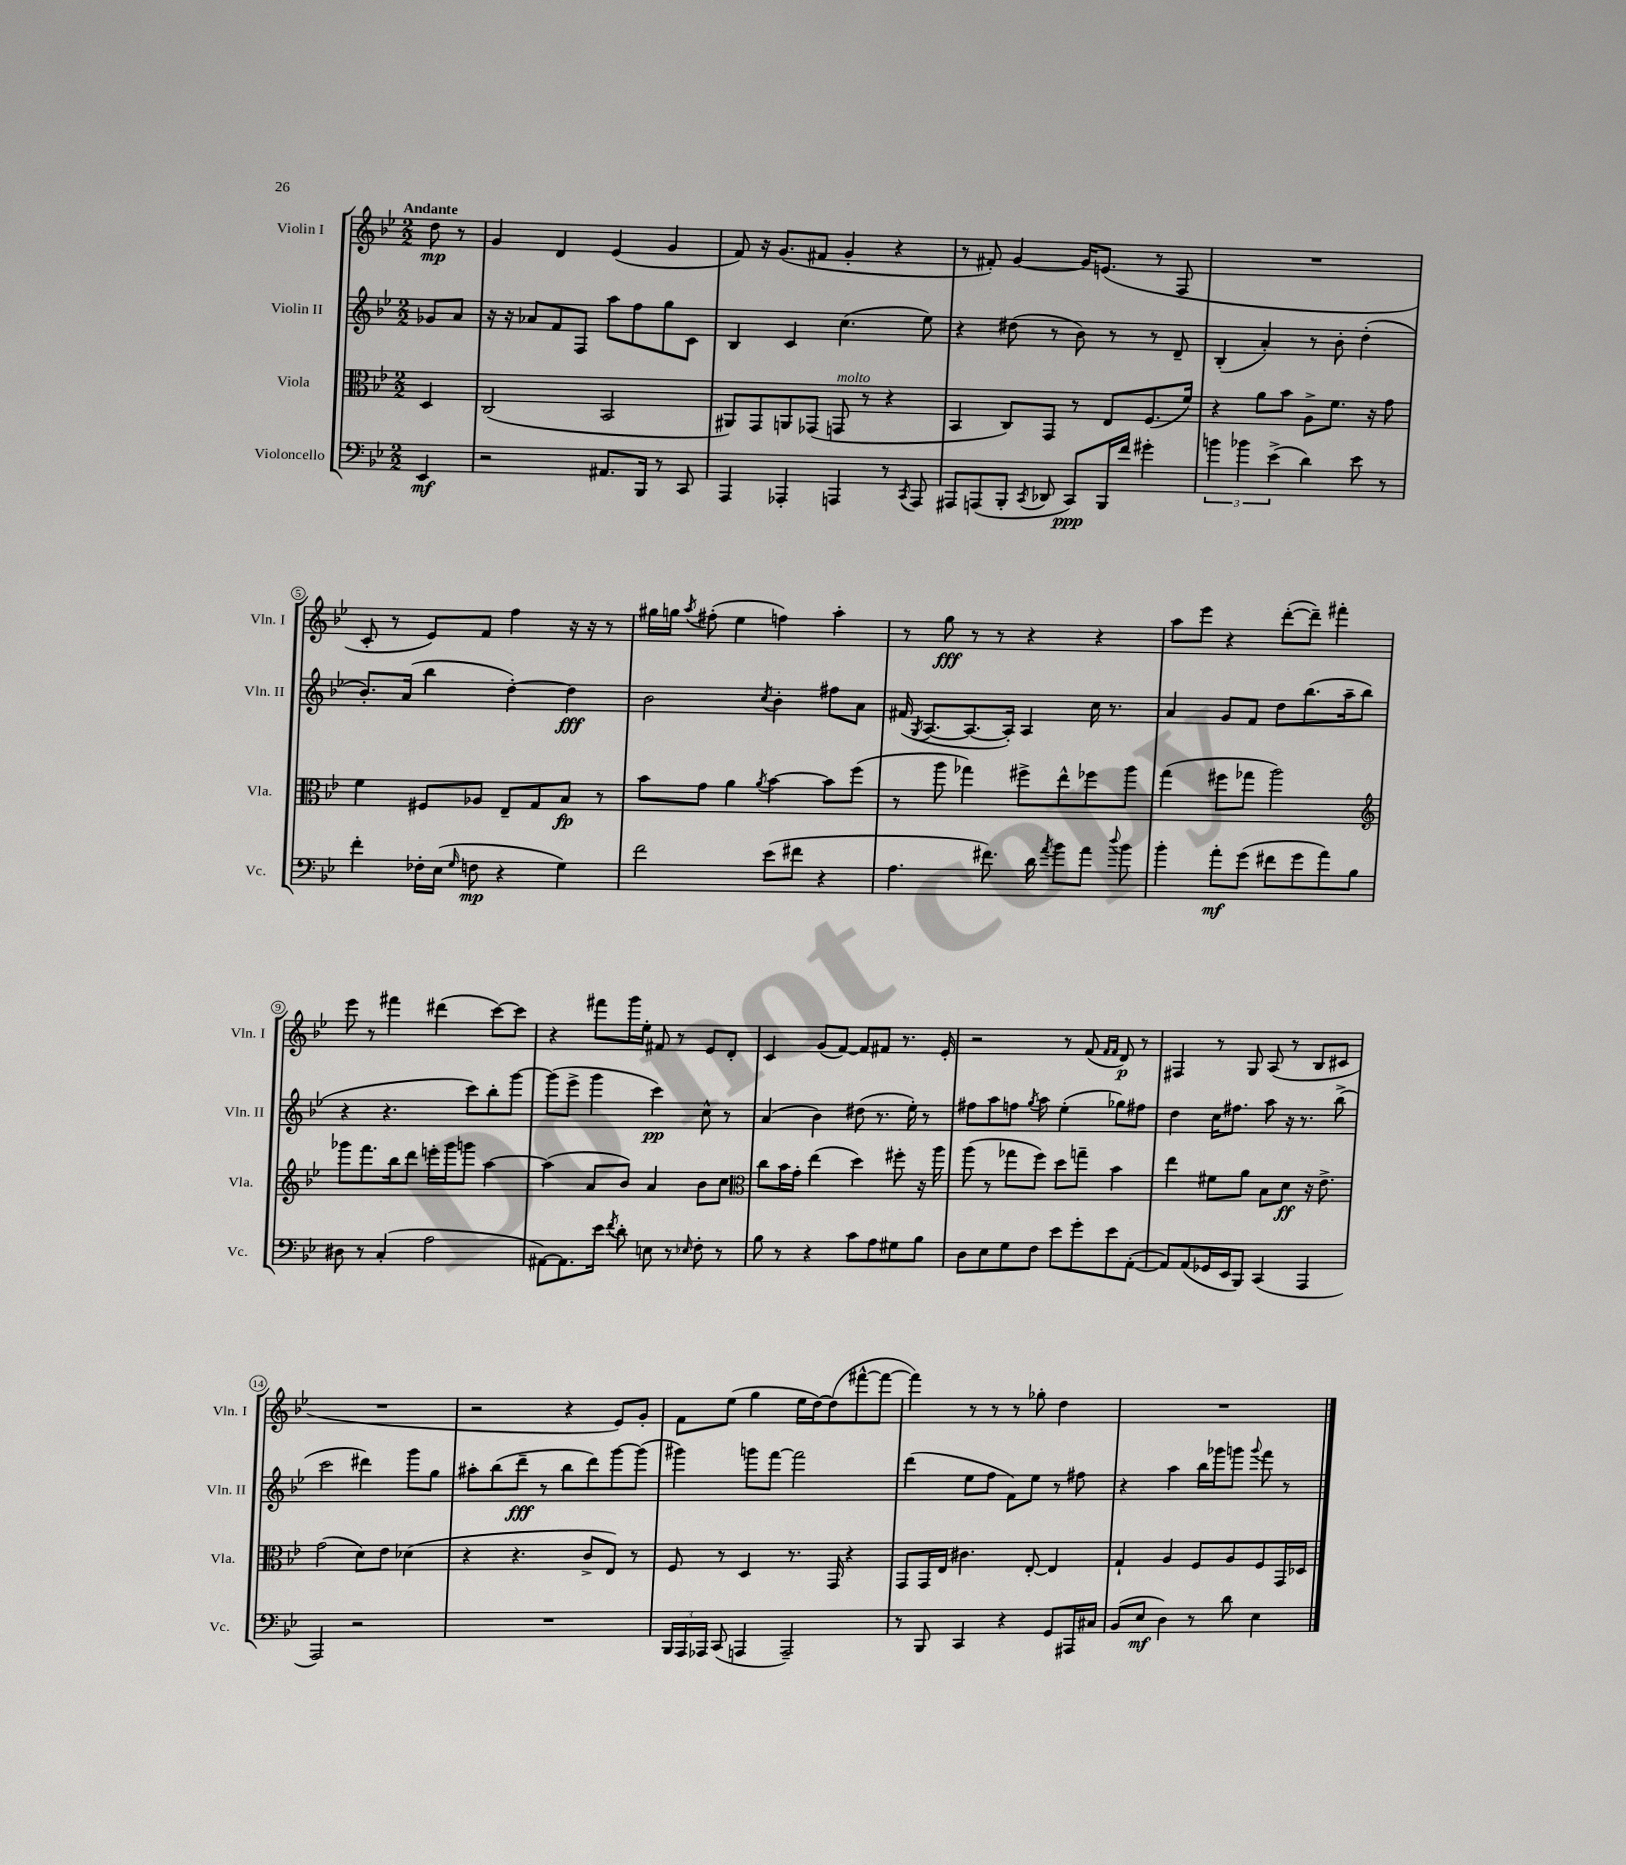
<<
\new StaffGroup <<
\new Staff = "s0" \with { instrumentName = "Violin I" shortInstrumentName = "Vln. I" } {
    \clef treble \key bes \major \numericTimeSignature \time 2/2 \partial 4 \tempo "Andante"
    \autoBeamOff d''8\mp r8 |
    g'4 d'4 ees'4( g'4 |
    f'8) r16 g'8.[( fis'8] g'4-. r4 |
    r8 fis'8-.) g'4~ g'16[ e'8.]( r8 f8 |
    R1 |
    c'8-. r8 ees'8[) f'8] f''4 r16 r16 r8 |
    gis''16[ g''16] \acciaccatura { a''8 } fis''8-.( ees''4 f''4) a''4-. |
    r8 g''8\fff r8 r8 r4 r4 |
    a''8[ ees'''8] r4 d'''8[~-.( d'''8]--) fis'''4-. |
    ees'''8 r8 fis'''4 dis'''4( c'''8[~) c'''8] |
    r4 fis'''8[ g'''16 ees''16]-. fis'8 r8 ees'8[ d'8]-. |
    c'4 g'8[( f'8]~) f'8[ fis'8] r8. ees'16-. |
    r2 r8 f'8( \grace { f'16[ f'16] } d'8\p) r8 |
    fis4 r8 g8 a8( r8 bes8[ cis'8] |
    R1 |
    r2 r4 ees'8[) g'8]-. |
    f'8[ ees''8]( g''4 ees''16[ d''16~) d''8( fis'''8~-^ fis'''8]~ |
    fis'''4) r8 r8 r8 ges''8-. d''4 |
    R1 \bar "|." |
}
\new Staff = "s1" \with { instrumentName = "Violin II" shortInstrumentName = "Vln. II" } {
    \clef treble \key bes \major \numericTimeSignature \time 2/2 \partial 4
    \autoBeamOff ges'8[ a'8] |
    r16 r16 aes'8[ f'8 f8] a''8[ f''8 g''8 c'8] |
    bes4 c'4 c''4.( ees''8) |
    r4 dis''8( r8 bes'8) r8 r8 d'8-- |
    bes4-.( a'4-.) r8 bes'8-. d''4-.( |
    bes'8.[-.) a'16]( bes''4 d''4~-.) d''4\fff |
    bes'2 \acciaccatura { c''8 } bes'4-. fis''8[ a'8] |
    fis'16( \acciaccatura { g8 } a8.[~ a8.~ a16]-.) a4 c''16 r8. |
    a'4 g'8[ f'8] d''8[ bes''8.( a''16-- bes''8] |
    r4 r4. c'''8[) bes''8-. g'''8]~ |
    g'''8[( ees'''8]-> g'''4 c'''4\pp) c''8-^ r8 |
    a'4( bes'4) dis''8( r8. ees''16-.) r8 |
    fis''8[ a''8 f''8] \acciaccatura { g''8 } a''8 ees''4-.( ges''8[) fis''8] |
    d''4 c''16[ fis''8.] a''8 r16 r8. bes''8->( |
    c'''2 dis'''4) g'''8[ g''8] |
    ais''8[-. bes''8( d'''8]--\fff r8 bes''8[ d'''8) g'''8~ g'''8]( |
    gis'''4) g'''8[ f'''8]~ f'''2 |
    d'''4( ees''8[ f''8] f'8[) ees''8] r8 fis''8 |
    r4 a''4 bes''16[ ges'''16 g'''8] \appoggiatura { g'''8 } f'''8 r8 \bar "|." |
}
\new Staff = "s2" \with { instrumentName = "Viola" shortInstrumentName = "Vla." } {
    \clef alto \key bes \major \numericTimeSignature \time 2/2 \partial 4
    \autoBeamOff d4 |
    c2( bes,2 |
    ais,8[) g,8 a,8 ges,8]( g,8^\markup { \italic "molto" } r8 r4 |
    bes,4 c8[) g,8] r8 ees8[ f8.( f'16]) |
    r4 a'8[ bes'8] a8[-> f'8.] r16 g'8 |
    f'4 fis8[ aes8] ees8[-- g8 bes8]\fp r8 |
    bes'8[ g'8] a'4 \acciaccatura { a'8 } bes'4~ bes'8[ f''8]( |
    r8 a''8 ges''4) fis''8[-> ees''8-^ fes''8 a''8] |
    g''4( fis''8[ ges''8] a''2) |
    \clef treble ges'''8[ f'''8. bes''16 d'''8] e'''16[-. ges'''16 g'''8] a''4~ |
    a''4( a'8[ bes'8]) a'4 bes'8[ c''8] |
    \clef alto c''8[ bes'16 g'16]-. ees''4( d''4) fis''8-. r16 a''16 |
    a''8( r8 ges''8[ f''8]) d''8[ g''8]-- bes'4 |
    ees''4 fis'8[ a'8] bes8[ d'8]\ff r16 ees'8.-> |
    g'2( d'8[) ees'8] des'4( |
    r4 r4. c'8[-> ees8]) r8 |
    f8 r8 d4 r8. g,16 r4 |
    g,8[ g,16 ees16] cis'4. ees8~-. ees4 |
    g4-! a4 f8[ a8 f8 g,16 des16] \bar "|." |
}
\new Staff = "s3" \with { instrumentName = "Violoncello" shortInstrumentName = "Vc." } {
    \clef bass \key bes \major \numericTimeSignature \time 2/2 \partial 4
    \autoBeamOff ees,4\mf |
    r2 ais,8.[ bes,,16] r8 c,8 |
    a,,4 aes,,4-. a,,4 r8 \acciaccatura { c,8 } a,,8 |
    ais,,8[ a,,8( bes,,8]-. \acciaccatura { c,8 } des,8 c,8[\ppp) bes,,16 f'16] gis'4-. |
    \tuplet 3/2 { b'4 bes'4 ees'4->( } d'4) ees'8 r8 |
    f'4-. fes16[-. ees16]( \grace { g16 } f8\mp r4 g4) |
    f'2 ees'8[( fis'8] r4 |
    a4. fis'8.) d'16 \acciaccatura { a'8 } bes'8[ a'8] \appoggiatura { d''8 } bes'8 |
    bes'4-. a'8[-.\mf g'8]( fis'8[ g'8 a'8) bes8] |
    dis8 r8 c4-.( a2 |
    ais,8[~) ais,8. ees'16] \acciaccatura { f'8 } d'8-. e8 r8 \grace { ees16 } f8-. r8 |
    bes8 r8 r4 c'8[ a8 gis8 bes8] |
    d8[ ees8 g8 f8] ees'8[ g'8-. ees'8 a,8]~-.( |
    a,8[) a,8( ges,16 ees,16 bes,,8]) c,4( a,,4 |
    a,,2) r2 |
    R1 |
    \tuplet 3/2 { bes,,16[ a,,16 aes,,16] } c,8( a,,4 a,,2--) |
    r8 bes,,8 c,4 r4 g,8[ ais,,16 cis16] |
    bes,8[( ees8]\mf d4) r8 d'8 ees4 \bar "|." |
}
>>
>>
\layout { \context { \Score \override BarNumber.stencil = #(make-stencil-circler 0.1 0.3 ly:text-interface::print) } }
